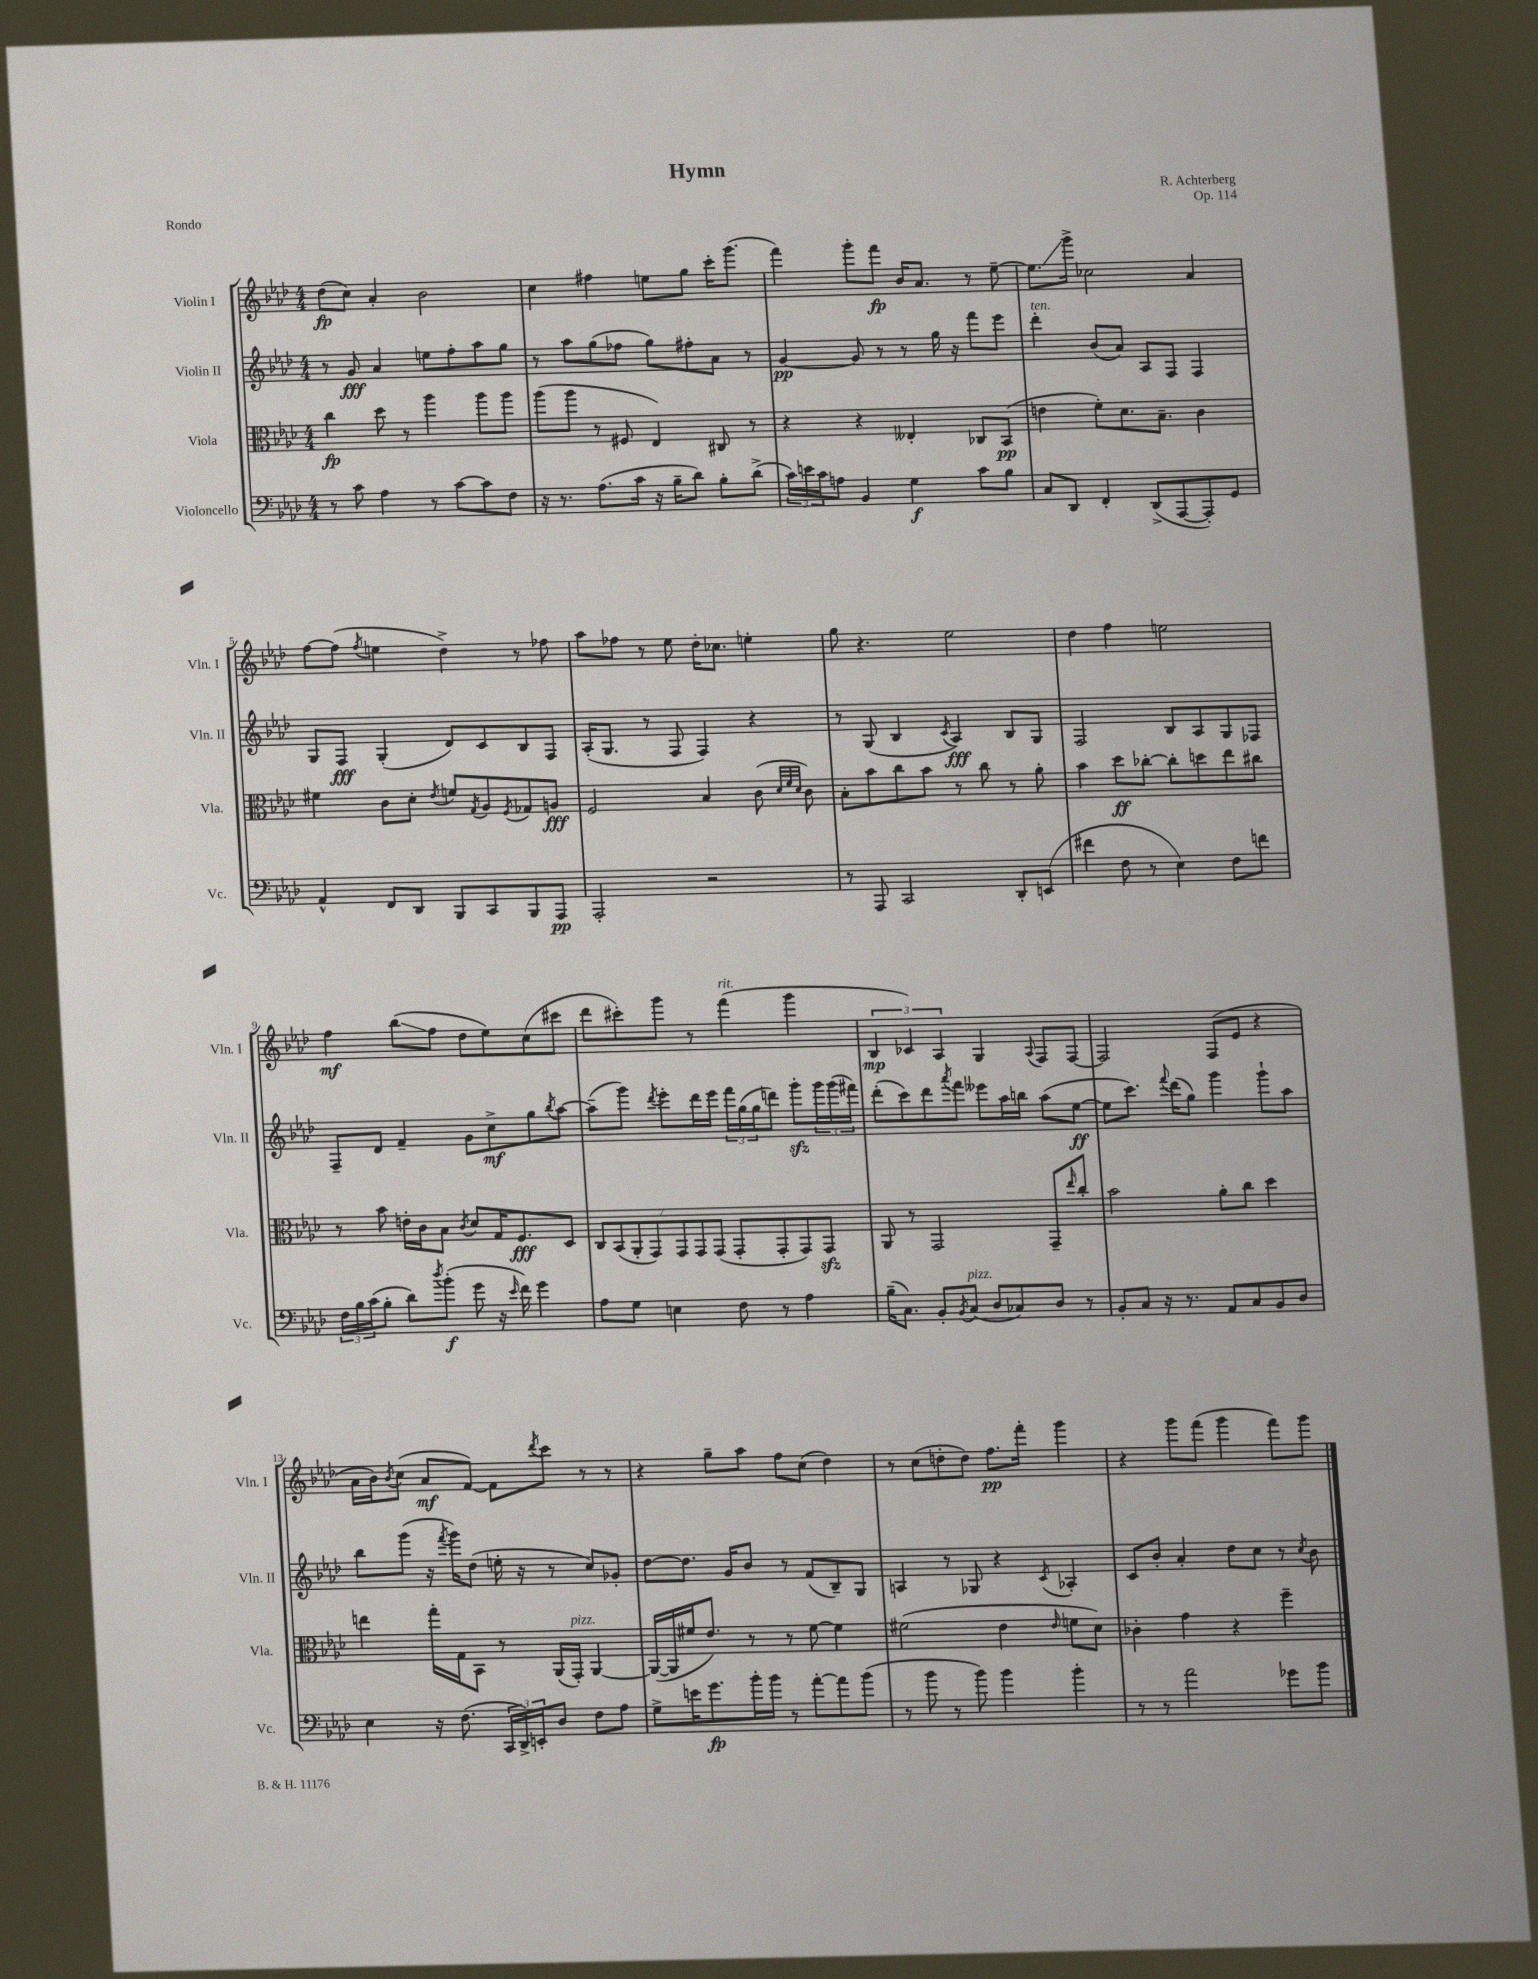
\header { title = "Hymn" composer = "R. Achterberg" opus = "Op. 114" piece = "Rondo" }
<<
\new StaffGroup <<
\new Staff = "s0" \with { instrumentName = "Violin I" shortInstrumentName = "Vln. I" } {
    \clef treble \key aes \major \numericTimeSignature \time 4/4
    des''8\fp( c''8) aes'4-. bes'2 |
    c''4 fis''4 e''8 g''8 c'''16-. g'''8.( |
    f'''4) g'''8-. f'''8\fp bes'16 aes'8. r8 ees''8~-- |
    ees''8.\glissando g'''16-> ces''2 aes'4 |
    f''8~ f''8( \acciaccatura { f''8 } e''4 des''4->) r8 fes''8 |
    aes''8 fes''8 r8 ees''8 des''16-. ces''8. e''4-. |
    g''8 r4. ees''2 |
    des''4 f''4 e''2 |
    f''4\mf bes''8\glissando( f''8 des''8 ees''8) c''8( cis'''8 |
    des'''8 cis'''8-.) g'''8 r8 f'''4^\markup { \italic "rit." }( g'''4 |
    \tuplet 3/2 { bes4\mp ces'4) aes4 } g4 \appoggiatura { aes8 } f8 f8~ |
    f2 f8( ees'8 r4 |
    aes'16 bes'16) \acciaccatura { bes'8 } c''8( aes'8\mf f'8~) f'8 \acciaccatura { des'''8 } c'''8 r8 r8 |
    r4 g''8-- aes''8 f''8 c''8( des''4) |
    r8 c''8( d''8-. d''8) f''8.\pp f'''16-. g'''4 |
    r4 g'''8 f'''8( g'''4 f'''8) g'''8 \bar "|." |
}
\new Staff = "s1" \with { instrumentName = "Violin II" shortInstrumentName = "Vln. II" } {
    \clef treble \key aes \major \numericTimeSignature \time 4/4
    r8 g'8\fff aes'4 e''8 f''8-. aes''8 g''8 |
    r8 aes''8 g''8( fes''8 g''8) fis''8-. aes'8 r8 |
    g'4~\pp g'8 r8 r8 g''16 r16 f'''8 ees'''8 |
    des'''4-.^\markup { \italic "ten." } bes'8( aes'8) aes8 f8 f4 |
    g8 f8\fff g4-.( des'8) c'8 bes8 f8 |
    aes16-.( g8. r8 f8 f4) r4 |
    r8 g8( bes4 \acciaccatura { c'8 } aes4\fff) bes8 g8 |
    f2 bes8 aes8 g8 fes8 |
    f8-- des'8 f'4-- g'8 c''8->\mf g''8 \acciaccatura { bes''8 } aes''8~ |
    aes''8--( g'''8) \acciaccatura { des'''8 } ees'''8-. des'''16 ees'''16 \tuplet 3/2 { f'''16 g''16( g''16 } d'''8) g'''8-.\sfz \tuplet 3/2 { g'''16 g'''16( fis'''16) } |
    des'''8-.( c'''8) des'''8 \acciaccatura { aes'''8 } f'''8 eeses'''8 aes''16 b''16 aes''8( ees''8~\ff |
    ees''8 c'''8.) \appoggiatura { f'''8 } des'''16( g''8) g'''4 g'''8-! aes''8 |
    bes''8 g'''8( r16 \acciaccatura { f'''8 } g'''16) des''8( e''16-. r16 r8 c''8) ges'8-. |
    des''8~ des''8. g'16 bes'8 r8 f'8( bes8--) g8 |
    a4 r8 ges8 r4 \acciaccatura { c'8 } aes4-. |
    c'8 bes'8-. aes'4-. des''8 c''8 r8 \acciaccatura { c''8 } bes'8 \bar "|." |
}
\new Staff = "s2" \with { instrumentName = "Viola" shortInstrumentName = "Vla." } {
    \clef alto \key aes \major \numericTimeSignature \time 4/4
    c''4\fp des''8 r8 aes''4 aes''8 aes''8 |
    aes''8( aes''8 r8 fis8 ees4) cis8 r8 |
    r4 r4 eeses4-. ces8 bes,8\pp( |
    e'4 f'8-.) des'8. bes8.-- c'4 |
    fis'4 c'8 des'8-. \acciaccatura { ees'8 } f'8 \acciaccatura { g8 } aes8 \acciaccatura { f8 } ges8 a8\fff |
    f2 bes4 c'8( \grace { des'32 f'32 des'32 } c'8) |
    bes8-. bes'8 c''8 bes'8 r8 c''8 r8 aes'8-. |
    bes'4 des''8\ff ces''8~-. ces''8-. d''8 ees''8 cis''8 |
    r8 bes'8 e'16-. c'16 bes8 \acciaccatura { c'8 } des'8 g16 f8.\fff des8 |
    \tuplet 7/4 { c8 bes,8( aes,8-. g,8) g,8 g,8 g,8( } g,8-. g,8-. g,8) g,8\sfz |
    aes,8 r8 g,2 g,8-- \grace { ees''16 } c''8-. |
    bes'2 aes'8-. c''8 des''4 |
    e''4 g''16-. g16 bes,8 r8 aes,16( g,16-.^\markup { \italic "pizz." }) aes,4~ |
    aes,16~( aes,16 fis'16 ees'8.) r8 r8 fis'8~ fis'4 |
    fis'2( ees'4 \grace { ees'16 } f'8 des'8) |
    ces'4-. g'4 r4 f''4-- \bar "|." |
}
\new Staff = "s3" \with { instrumentName = "Violoncello" shortInstrumentName = "Vc." } {
    \clef bass \key aes \major \numericTimeSignature \time 4/4
    r8 c'8 aes4 r8 c'8~ c'8 f8 |
    r16 r8. aes8.( c'16 r16 bes16-- des'8) bes8-. des'8->( |
    \tuplet 3/2 { c'16) e'16 c'16 } a8 bes,4 g4\f c'8 bes8 |
    c8 des,8 f,4-. des,8->( aes,,8~ aes,,8-.) g,8 |
    aes,4-^ f,8 des,8 bes,,8 c,8 bes,,8 aes,,8\pp |
    aes,,2-. r2 |
    r8 aes,,8 c,2 des,8-. e,8( |
    fis'4 f8 r8 ees4) f8 f'8 |
    \tuplet 3/2 { f16 bes16 c'16( } bes8-. des'8) \acciaccatura { des''8 } bes'8-.\f( g'8 r16 \grace { ees'16 } f'16) g'4 |
    aes8 g8 e4 f8 r8 aes4 |
    bes16--( c8.) bes,8-. \acciaccatura { bes,8 } c8^\markup { \italic "pizz." }( des8 ces8) des8 r8 |
    bes,8-. c8 r16 r8. aes,8 c8 bes,8 des8 |
    ees4 r16 f8.( \tuplet 3/2 { c,16 des,16->) e,16-. } des8 f8 aes8 |
    g8-> e'16 g'8.\fp bes'16-. bes'16 r8 aes'8~-. aes'8 bes'8( |
    r8 bes'8 r8 bes'8) bes'4 bes'4-. |
    r8 r8 aes'2 ges'8 bes'8 \bar "|." |
}
>>
>>
